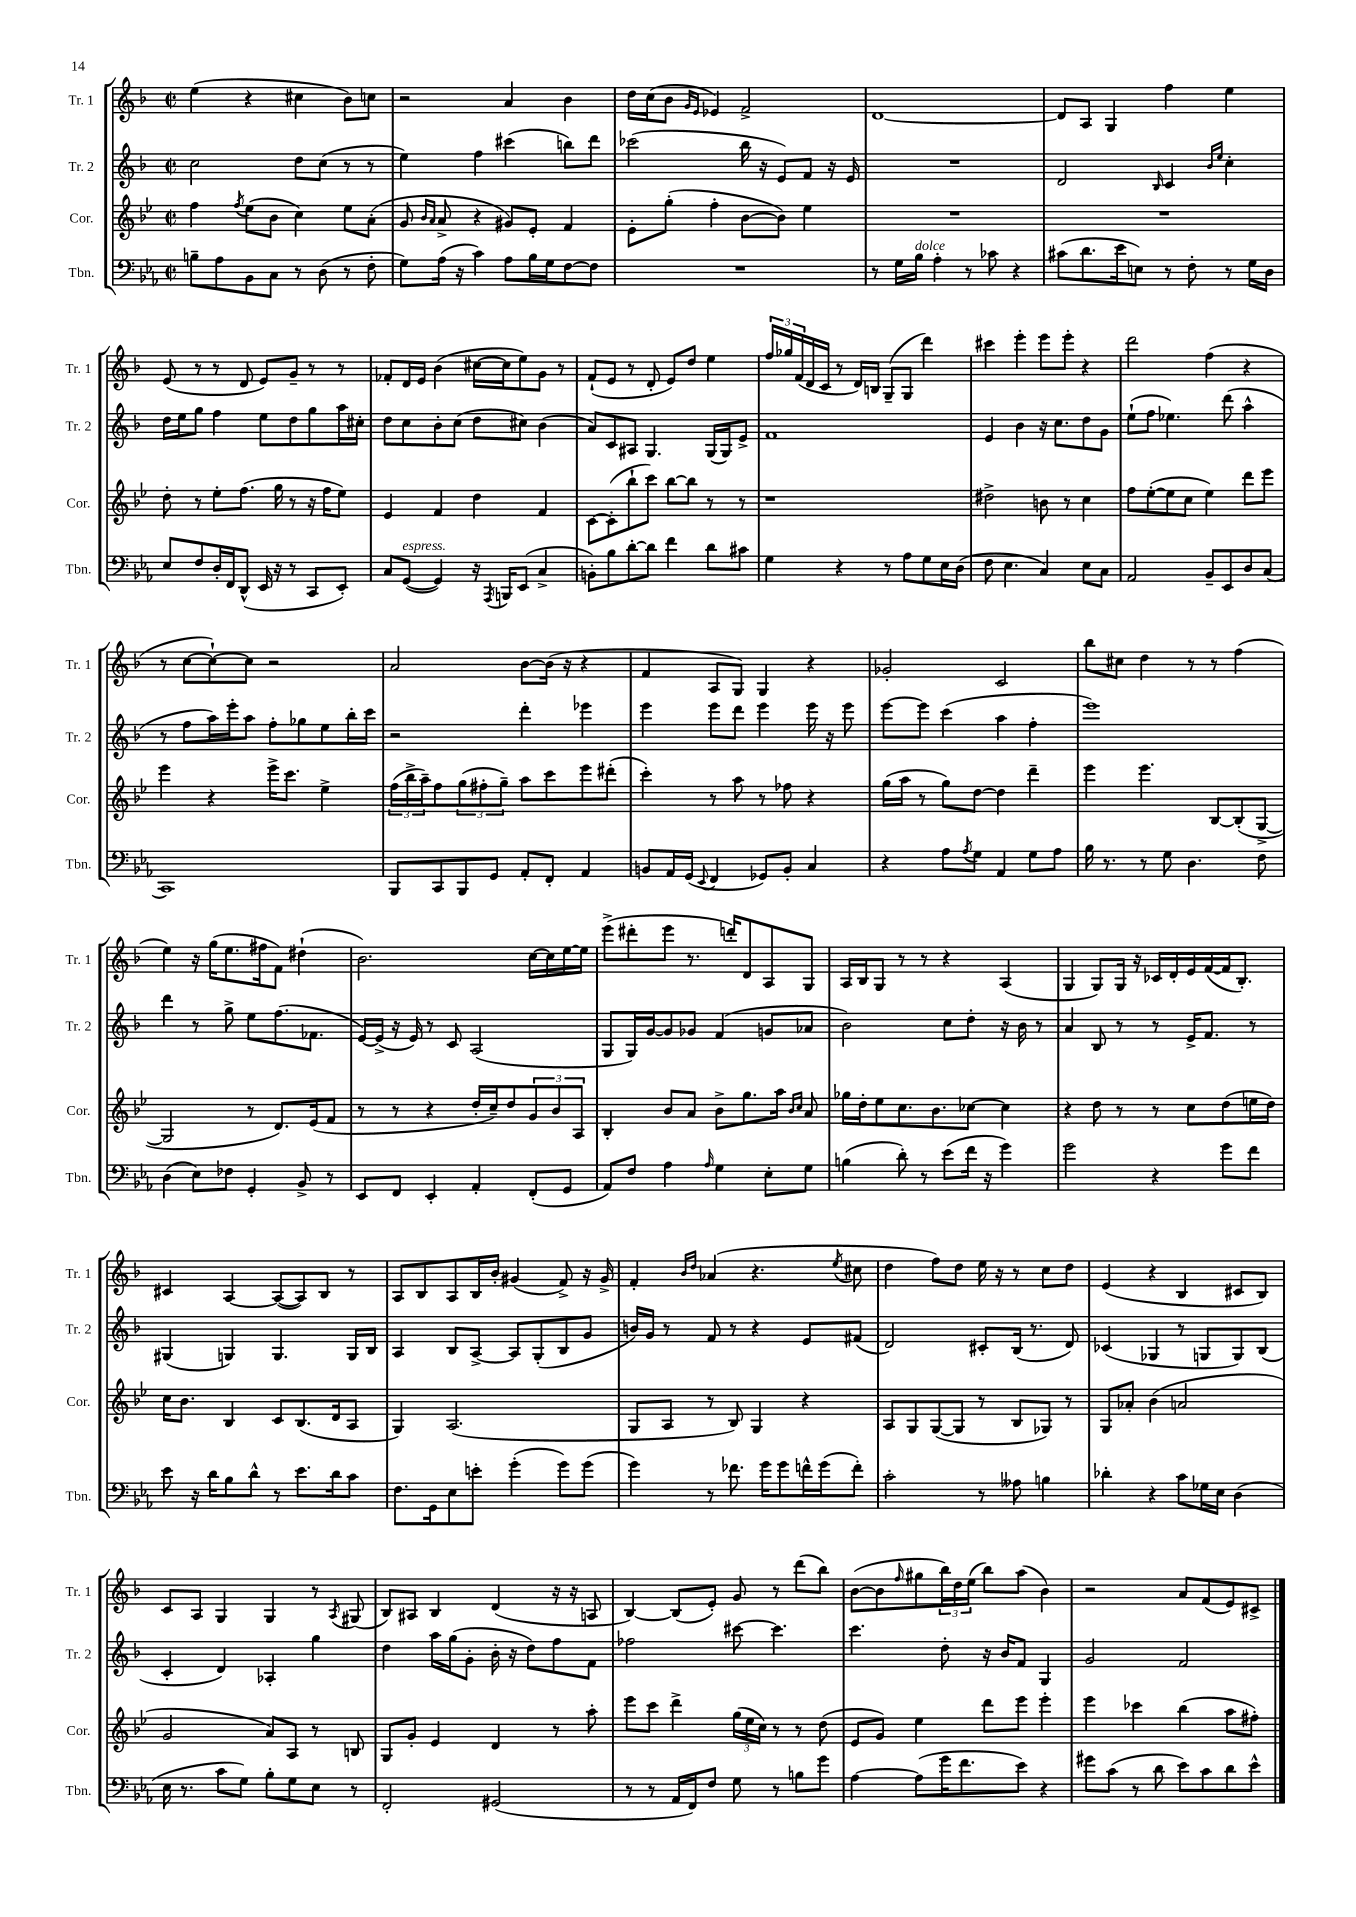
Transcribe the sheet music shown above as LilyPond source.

<<
\new StaffGroup <<
\new Staff = "s0" \with { instrumentName = "Tr. 1" shortInstrumentName = "Tr. 1" } {
    \clef treble \key f \major \defaultTimeSignature \time 2/2
    e''4( r4 cis''4 bes'8) c''8 |
    r2 a'4 bes'4 |
    d''16 c''16( bes'8 \grace { g'16 e'16 } ees'4) f'2-> |
    d'1~ |
    d'8 a8 g4 f''4 e''4 |
    e'8( r8 r8 d'8 e'8) g'8-- r8 r8 |
    fes'8-. d'16 e'16 bes'4( cis''16~ cis''16 e''8) g'8 r8 |
    f'8-!( e'8 r8 d'8-. e'8) d''8 e''4 |
    \tuplet 3/2 { f''16 ges''16 f'16( } d'16 c'16 r8 d'16) b16 g8--( g8 d'''4) |
    cis'''4 e'''4-. e'''8 e'''8-. r4 |
    d'''2 f''4( r4 |
    r8 c''8~ c''8~-!) c''8 r2 |
    a'2 bes'8~ bes'16( r16 r4 |
    f'4 a8 g8) g4 r4 |
    ges'2-. c'2 |
    bes''8 cis''8 d''4 r8 r8 f''4( |
    e''4) r16 g''16( e''8. fis''16 f'8) dis''4-!( |
    bes'2.) c''16~ c''16 e''16~ e''16 |
    e'''8->( dis'''8-. e'''8 r8. d'''16-.) d'8 a8 g8 |
    a16 bes16 g8 r8 r8 r4 a4( |
    g4 g8) g16 r16 ces'16 d'16-. e'16 f'16~( f'16 bes8.-.) |
    cis'4 a4~ a8~( a8) bes8 r8 |
    a8 bes8 a8 bes16 bes'16-. gis'4( f'8->) r16 gis'16-> |
    f'4-. \grace { bes'16 d''16 } aes'4( r4. \acciaccatura { e''8 } cis''8 |
    d''4 f''8) d''8 e''16 r16 r8 c''8 d''8 |
    e'4( r4 bes4 cis'8 bes8) |
    c'8 a8 g4 g4 r8 \acciaccatura { a8 } gis8( |
    bes8) ais8 bes4 d'4( r16 r16 a8 |
    bes4~) bes8( e'8-.) g'8 r8 d'''8( bes''8) |
    bes'8~( bes'8 \grace { f''16 } gis''8 \tuplet 3/2 { bes''16) d''16 e''16( } bes''8) a''8( bes'4) |
    r2 a'8 f'8( e'8) cis'8-> \bar "|." |
}
\new Staff = "s1" \with { instrumentName = "Tr. 2" shortInstrumentName = "Tr. 2" } {
    \clef treble \key f \major \defaultTimeSignature \time 2/2
    c''2 d''8 c''8( r8 r8 |
    e''4) f''4 cis'''4( b''8) d'''8 |
    ces'''2( bes''16 r16 e'8) f'8 r16 e'16 |
    R1 |
    d'2 \grace { bes16 } c'4 \grace { bes'16 e''16 } c''4-. |
    d''16 e''16 g''8 f''4 e''8 d''8 g''8 a''16 cis''16-. |
    d''8 c''8 bes'8-. c''8( d''8 cis''8) bes'4( |
    a'8) c'8 ais8 g4. g16( g16) e'8-> |
    f'1 |
    e'4 bes'4 r16 c''8. d''8 g'8 |
    e''8-!( f''8 ees''4.) d'''8( a''4-^ |
    r8 f''8 a''16) e'''16-. a''8 f''8-. ges''8 e''8 bes''16-. c'''16 |
    r2 d'''4-. ees'''4 |
    e'''4 e'''8 d'''8 e'''4 e'''16 r16 e'''8 |
    e'''8~ e'''8 c'''4( a''4 f''4-. |
    e'''1) |
    d'''4 r8 g''8-> e''8 f''8.( fes'8. |
    e'16~) e'16->( r16 e'16) r8 c'8 a2( |
    g8 g16) g'16~ g'8 ges'8 f'4( g'8 aes'8 |
    bes'2) c''8 d''8-. r16 bes'16 r8 |
    a'4 bes8 r8 r8 e'16-> f'8. r8 |
    gis4( g4) g4. g16 bes16 |
    a4 bes8 a8~-> a8 g8-.( bes8 g'8 |
    b'16) g'16 r8 f'8 r8 r4 e'8 fis'8( |
    d'2) cis'8-. bes16( r8. d'8) |
    ces'4( ges4 r8 g8 g8) bes8( |
    c'4-. d'4) aes4-. g''4 |
    d''4 a''16 g''16( g'8-. bes'16-. r16 d''8) f''8 f'8 |
    fes''2 cis'''8~ cis'''4. |
    c'''4. d''8-. r16 bes'16 f'8 g4 |
    g'2 f'2 \bar "|." |
}
\new Staff = "s2" \with { instrumentName = "Cor." shortInstrumentName = "Cor." } {
    \clef treble \key bes \major \defaultTimeSignature \time 2/2
    f''4 \acciaccatura { f''8 } ees''8( bes'8 c''4) ees''8 a'8-.( |
    g'8 \grace { bes'16 a'16 } a'8-> r4 gis'8) ees'8-. f'4 |
    ees'8-. g''8-.( f''4-. bes'8~ bes'8) ees''4 |
    R1 |
    R1 |
    d''8-. r8 ees''8-. f''8.( g''16 r8 r16 f''16 ees''8) |
    ees'4 f'4 d''4 f'4 |
    c'8~ c'8-.( bes''8-! c'''8) bes''8~ bes''8 r8 r8 |
    r1 |
    dis''2-> b'8 r8 c''4 |
    f''8 ees''8~-.( ees''8 c''8 ees''4) d'''8 ees'''8 |
    ees'''4 r4 ees'''16-> c'''8. ees''4-> |
    \tuplet 3/2 { f''16( bes''16-> a''16--) } f''8 \tuplet 3/2 { g''8( fis''8-. g''8--) } a''8 c'''8 ees'''8 dis'''8-.( |
    c'''4-.) r8 a''8 r8 fes''8 r4 |
    g''16( a''16 r8 g''8) d''8~ d''4 d'''4-- |
    ees'''4 ees'''4. bes8~ bes8-.( g8~-> |
    g2 r8 d'8.) ees'16( f'8 |
    r8 r8 r4 d''16-. c''16--) d''8 \tuplet 3/2 { g'8 bes'8 a8 } |
    bes4-. bes'8 a'8 bes'8-> g''8. a''16 \grace { bes'16 c''16 } a'8 |
    ges''16 d''16-. ees''8 c''8. bes'8. ces''8~ ces''4 |
    r4 d''8 r8 r8 c''8 d''8( e''16 d''16) |
    c''16 bes'8. bes4 c'8 bes8.( d'16 a8 |
    g4) a2.( |
    g8 a8 r8 bes8) g4 r4 |
    a8 g8 g8~( g8 r8 bes8 ges8) r8 |
    g8 aes'8-. bes'4( a'2 |
    g'2 a'8) a8 r8 b8 |
    g8 g'8-. ees'4 d'4 r8 a''8-. |
    ees'''8 c'''8 d'''4-> \tuplet 3/2 { g''16( ees''16 c''16) } r8 r8 d''8( |
    ees'8 g'8) ees''4 d'''8 ees'''8 ees'''4-. |
    ees'''4 ces'''4 bes''4( a''8 fis''8-.) \bar "|." |
}
\new Staff = "s3" \with { instrumentName = "Tbn." shortInstrumentName = "Tbn." } {
    \clef bass \key ees \major \defaultTimeSignature \time 2/2
    b8-- aes8 bes,8 c8 r8 d8( r8 f8-. |
    g8) aes16( r16 c'4) aes8 bes16 g16 f8~ f8 |
    R1 |
    r8 g16 bes16^\markup { \italic "dolce" } aes4-. r8 ces'8 r4 |
    cis'8( d'8. ees'16 e8) r8 f8-. r8 g16 d16 |
    ees8 f8 d16-. f,16 d,8-^( ees,16 r16 r8 c,8 ees,8-.) |
    c8 g,8~^\markup { \italic "espress." }( g,4) r16 \acciaccatura { aes,,8 } b,,16 ees,8( c4-> |
    b,8-.) bes8 d'8~-. d'8 f'4 d'8 cis'8 |
    g4 r4 r8 aes8 g8 ees16 d16( |
    f8 ees4. c4) ees8 c8 |
    aes,2 bes,8-- ees,8 d8 c8( |
    c,1) |
    bes,,8 c,8 bes,,8 g,8 aes,8-. f,8-. aes,4 |
    b,8 aes,16 g,16( \appoggiatura { ees,8 } f,4 ges,8) b,8-. c4 |
    r4 aes8 \acciaccatura { aes8 } g8 aes,4 g8 aes8 |
    bes16 r8. r8 g8 d4. f8 |
    d4( ees8) fes8 g,4-. bes,8-> r8 |
    ees,8 f,8 ees,4-. aes,4-. f,8-.( g,8 |
    aes,8) f8 aes4 \grace { aes16 } g4 ees8-. g8 |
    b4( d'8-.) r8 ees'8( f'16 r16 g'4) |
    g'2 r4 g'8 f'8 |
    ees'8 r16 d'16 bes8 d'8-^ r8 ees'8. d'16 c'8 |
    f8. g,16 ees8 e'8-. g'4-.( g'8) g'8( |
    g'4) r8 fes'8. g'16 g'8 f'16-^ g'16( f'8-.) |
    c'2-. r8 aeses8 b4 |
    des'4-. r4 c'8 ges16 ees16 d4( |
    ees16 r8. c'8 g8) bes8-. g8 ees8 r8 |
    f,2-. gis,2( |
    r8 r8 aes,16 f,16) f8 g8 r8 b8 g'8 |
    aes4~ aes8( g'16 f'8. ees'8) r4 |
    gis'8 c'8( r8 d'8 ees'8) c'8 d'8 ees'8-^ \bar "|." |
}
>>
>>
\layout { \context { \Score \remove "Bar_number_engraver" } }
